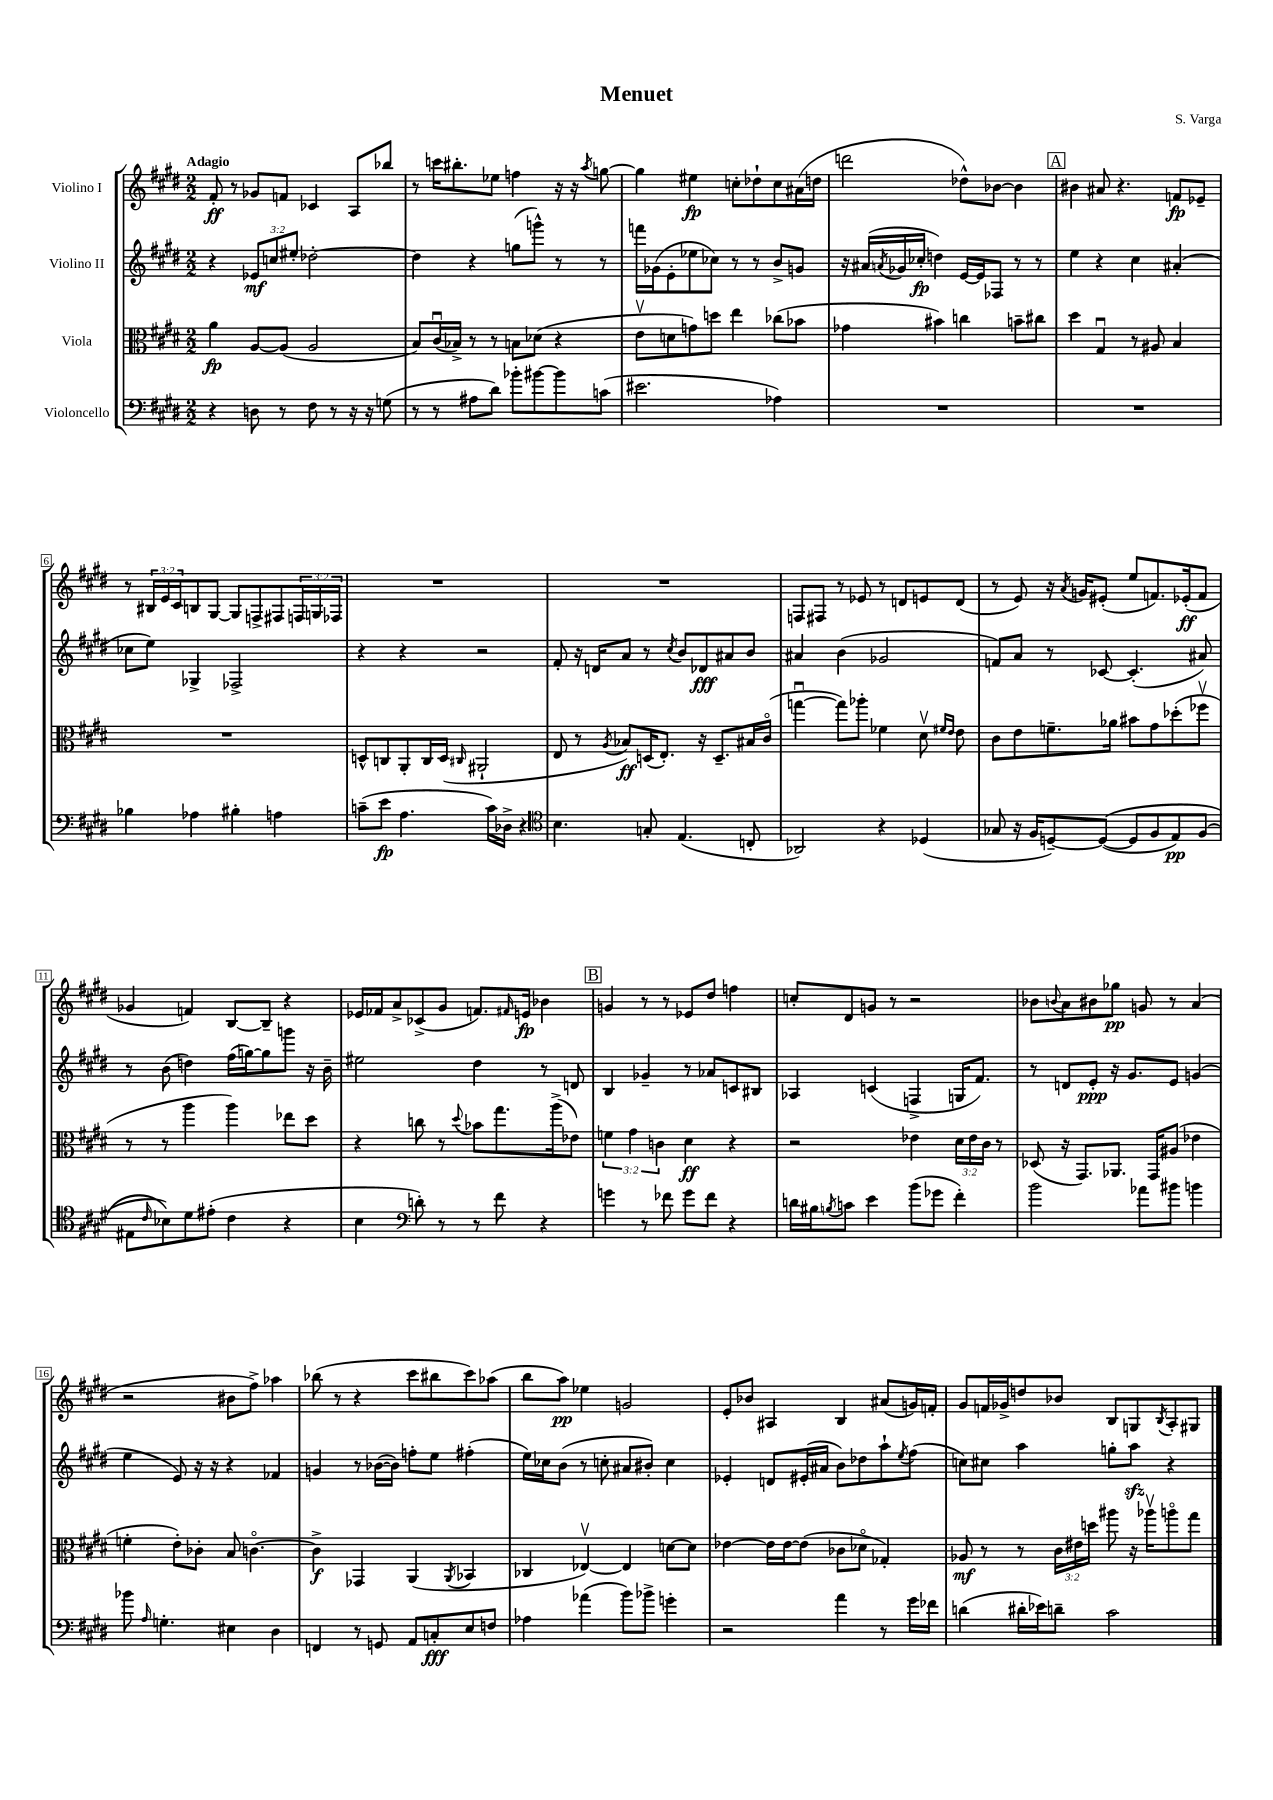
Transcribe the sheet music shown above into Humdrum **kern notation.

**kern	**dynam	**kern	**dynam	**kern	**dynam	**kern	**dynam
*part4	*part4	*part3	*part3	*part2	*part2	*part1	*part1
*staff4	*staff4	*staff3	*staff3	*staff2	*staff2	*staff1	*staff1
*I"Violoncello	*	*I"Viola	*	*I"Violino II	*	*I"Violino I	*
*clefF4	*	*clefC3	*	*clefG2	*	*clefG2	*
*k[f#c#g#d#]	*	*k[f#c#g#d#]	*	*k[f#c#g#d#]	*	*k[f#c#g#d#]	*
*M2/2	*	*M2/2	*	*M2/2	*	*M2/2	*
=1	=1	=1	=1	=1	=1	=1	=1
!	!	!	!	!	!	!LO:TX:a:B:t=Adagio	!
4r	.	4a\	fp	4r	.	8f#'/	ff
.	.	.	.	.	.	8r	.
8Dn\	.	[8A/L	.	12e-X/L	mf	8g-X/L	.
.	.	.	.	12ccn/	.	.	.
8r	.	(8A/J]	.	.	.	8fn/J	.
.	.	.	.	12ee#X'/J	.	.	.
8F#\	.	2A/	.	[2dd-X'\	.	4c-X/	.
8r	.	.	.	.	.	.	.
16r	.	.	.	.	.	8A/L	.
16r	.	.	.	.	.	.	.
(8Gn\	.	.	.	.	.	8bb-X/J	.
=2	=2	=2	=2	=2	=2	=2	=2
8r	.	8B/L)	.	4dd-\]	.	8r	.
8r	.	(16c#u/L	.	.	.	16cccn\KL	.
.	.	16B-X^/JJ)	.	.	.	8.bb#X'\	.
8A#X\L	.	8r	.	4r	.	.	.
8d#\J)	.	8r	.	.	.	8ee-X\J	.
8b-X'\L	.	8Bn\L	.	(8ggn\L	.	4ffn\	.
[8b#X\	.	(8d-X\J	.	8gggn^^\J)	.	.	.
8b#\]	.	4r	.	8r	.	16r	.
.	.	.	.	.	.	16r	.
.	.	.	.	.	.	8qaa/	.
(8cn\J	.	.	.	8r	.	[8ggn\	.
=3	=3	=3	=3	=3	=3	=3	=3
2.e#X\	.	8ev\L	.	16fffn\LL	.	4gg\]	.
.	.	.	.	(16g-X\J	.	.	.
.	.	8dn\	.	8e'\	.	.	.
.	.	8gn\)	.	8ee-X\	.	4ee#X\	fp
.	.	8ddn\J	.	8cc-X\J)	.	.	.
.	.	4ee\	.	8r	.	8ccn'\L	.
.	.	.	.	8r	.	8dd-X`\	.
4A-X\)	.	(8cc-X\L	.	8b^/L	.	8cc\	.
.	.	8b-X\J	.	8gn/J	.	(16a#X\L	.
.	.	.	.	.	.	16ddn\JJ	.
=4	=4	=4	=4	=4	=4	=4	=4
1r	.	4g-X\	.	16r	.	2dddn\	.
.	.	.	.	(16a#X/LL	.	.	.
.	.	.	.	8qan/	.	.	.
.	.	.	.	16g-X/	.	.	.
.	.	.	.	16cc-X'/JJ	fp	.	.
.	.	4b#X\)	.	4ddn\)	.	.	.
.	.	4ccn\	.	[16e/LL	.	8dd-X^^\L)	.
.	.	.	.	16e/J]	.	.	.
.	.	.	.	8F-X/J	.	[8b-X\J	.
.	.	8bn~\L	.	8r	.	4b-\]	.
.	.	8cc#X\J	.	8r	.	.	.
!!LO:REH:place=s1:t=A
=5	=5	=5	=5	=5	=5	=5	=5
1r	.	4dd#\	.	4ee\	.	4b#X\	.
.	.	4G#u/	.	4r	.	8a#X/	.
.	.	.	.	.	.	4.r	.
.	.	8r	.	4cc#\	.	.	.
.	.	8A#X/	.	.	.	.	.
.	.	4B/	.	(4a#X'/	.	8fn/L	fp
.	.	.	.	.	.	8e-X~/J	.
!!LO:LB:g=z
=6	=6	=6	=6	=6	=6	=6	=6
4B-X\	.	1r	.	8cc-X\L	.	8r	.
.	.	.	.	8ee\J)	.	24B#X/LL	.
.	.	.	.	.	.	24e/	.
.	.	.	.	.	.	24c#/J	.
4A-X\	.	.	.	4G-X^/	.	8Bn/	.
.	.	.	.	.	.	[8G#/J	.
4B#X'\	.	.	.	2F-X^/	.	8G#/L]	.
.	.	.	.	.	.	8Fn^/	.
4An\	.	.	.	.	.	8F#X/	.
.	.	.	.	.	.	24Fn/L	.
.	.	.	.	.	.	24Gn/	.
.	.	.	.	.	.	24F-X/JJ	.
=7	=7	=7	=7	=7	=7	=7	=7
(8cn~\L	.	8Dn^^/L	.	4r	.	1r	.
8e\J	fp	8Cn/	.	.	.	.	.
4.A\	.	8AA'/	.	4r	.	.	.
.	.	16C/L	.	.	.	.	.
.	.	(16D/JJ	.	.	.	.	.
.	.	16qqC#X/	.	.	.	.	.
.	.	2AA#X`/	.	2r	.	.	.
16c\LL)	.	.	.	.	.	.	.
16D-X^\JJ	.	.	.	.	.	.	.
4r	.	.	.	.	.	.	.
=8	=8	=8	=8	=8	=8	=8	=8
*clefC4	*	*	*	*	*	*	*
4.B\	.	8E/	.	8f#'/	.	1r	.
.	.	8r	.	16r	.	.	.
.	.	.	.	16dn/KL	.	.	.
.	.	8qA/	.	.	.	.	.
.	.	8B-X/L)	ff	8a/J	.	.	.
8Gn'/	.	(16Dn/K	.	8r	.	.	.
.	.	8.E'/J)	.	.	.	.	.
.	.	.	.	8qcc#/	.	.	.
(4.E/	.	.	.	8b/L	.	.	.
.	.	16r	.	8d-X/	fff	.	.
.	.	8.D~/L	.	.	.	.	.
.	.	.	.	8a#X/	.	.	.
8Cn'/	.	16B#X/L	.	8b/J	.	.	.
.	.	(16c#/JJ	.	.	.	.	.
=9	=9	=9	=9	=9	=9	=9	=9
2AA-X/)	.	[4ggnu\	.	4a#X/	.	8Fn/L	.
.	.	.	.	.	.	8F#X/J	.
.	.	8gg\L])	.	(4b\	.	8r	.
.	.	8aa-X'\J	.	.	.	8e-X/	.
4r	.	4f-X\	.	2g-X/	.	8r	.
.	.	.	.	.	.	8dn/L	.
(4D-X/	.	8d#v\	.	.	.	8en/	.
.	.	16qqf#X/LL	.	.	.	.	.
.	.	16qqe/JJ	.	.	.	.	.
.	.	8e\	.	.	.	(8d/J	.
=10	=10	=10	=10	=10	=10	=10	=10
8G-X/	.	8c#\L	.	8fn/L)	.	8r	.
16r	.	8e\	.	8a/J	.	8e/)	.
16F#/KL	.	.	.	.	.	.	.
[8Dn~/)	.	8.fn~\	.	8r	.	16r	.
.	.	.	.	.	.	8qa/	.
.	.	.	.	.	.	16gn/KL	.
((8D/J_	.	.	.	[8c-X/	.	(8e#X'/J	.
.	.	16a-X\Jk	.	.	.	.	.
8D/L]	.	8b#X\L	.	(4.c-'/]	.	8ee/L	.
8F#/	.	8g#\	.	.	.	8.fn/)	.
8E/)	pp	(8dd-X'\	.	.	.	.	.
.	.	.	.	.	.	(16e-X'/k	ff
(8F#/J	.	8ff-Xv\J	.	8a#X/)	.	8f/J	.
!!LO:LB:g=z
=11	=11	=11	=11	=11	=11	=11	=11
8E#X\L	.	8r	.	8r	.	4g-X/	.
16qqc#/	.	.	.	.	.	.	.
8B-X\))	.	8r	.	(8b\	.	.	.
8d#\	.	4aa\	.	4ddn\)	.	4fn/)	.
(8e#X'\J	.	.	.	.	.	.	.
4c#\	.	4aa\)	.	(16ff#\LL	.	[8B/L	.
.	.	.	.	[16ggn\J)	.	.	.
.	.	.	.	8gg\]	.	8B~/J]	.
4r	.	8ee-X\L	.	8gggn\J	.	4r	.
.	.	8dd#\J	.	16r	.	.	.
.	.	.	.	16b~\	.	.	.
=12	=12	=12	=12	=12	=12	=12	=12
4B\	.	4r	.	2ee#X\	.	16e-X/LL	.
.	.	.	.	.	.	16f-X/J	.
.	.	.	.	.	.	8a^/	.
*clefF4	*	*	*	*	*	*	*
8dn'\)	.	8ccn\	.	.	.	(8c-X^/	.
8r	.	8r	.	.	.	8g#/J	.
.	.	8qqdd#/	.	.	.	.	.
8r	.	8b-X\L	.	4dd#\	.	8.fn/L)	.
8f#\	.	8.gg#\	.	.	.	.	.
.	.	.	.	.	.	16qqf#X/	.
.	.	.	.	.	.	16en/Jk	fp
4r	.	.	.	8r	.	4b-X\	.
.	.	(16aa^\k	.	.	.	.	.
.	.	8e-X\J)	.	8dn/	.	.	.
!!LO:REH:place=s1:t=B
=13	=13	=13	=13	=13	=13	=13	=13
4gn\	.	6fn\	.	4B/	.	4gn/	.
.	.	6g#\	.	.	.	.	.
8r	.	.	.	4g-X~/	.	8r	.
.	.	6cn\	.	.	.	.	.
8f-X\	.	.	.	.	.	8r	.
8g\L	.	4d#\	ff	8r	.	8e-X/L	.
8f-\J	.	.	.	8a-X/L	.	8dd#/J	.
4r	.	4r	.	8cn/	.	4ffn\	.
.	.	.	.	8B#X/J	.	.	.
=14	=14	=14	=14	=14	=14	=14	=14
16dn\LL	.	2r	.	4A-X/	.	8ccn'/L	.
16B#X\J	.	.	.	.	.	.	.
8qBn/	.	.	.	.	.	.	.
8cn\J	.	.	.	.	.	8d#/	.
4e\	.	.	.	(4cn/	.	8gn/J	.
.	.	.	.	.	.	8r	.
(8b\L	.	4e-X\	.	4Fn^/	.	2r	.
8g-X\J	.	.	.	.	.	.	.
4f#'\)	.	24d#\LL	.	16Gn/KL	.	.	.
.	.	24e-\	.	.	.	.	.
.	.	.	.	8.f#/J)	.	.	.
.	.	24c#\JJ	.	.	.	.	.
.	.	8r	.	.	.	.	.
=15	=15	=15	=15	=15	=15	=15	=15
2b\	.	(8D-X/	.	8r	.	8b-X\L	.
.	.	.	.	.	.	8qqbn/	.
.	.	16r	.	8dn/L	.	8a\	.
.	.	8.GG#/L)	.	.	.	.	.
.	.	.	.	8e'/J	ppp	8b#X\	.
.	.	8.AA-X/J	.	16r	.	8gg-X\J	pp
.	.	.	.	8.g#/L	.	.	.
8a-X\L	.	.	.	.	.	8gn/	.
.	.	16GG#/KL	.	.	.	.	.
8b#X\J	.	(8A#X/J	.	8e/J	.	8r	.
4bn\	.	4e-X\	.	(4gn/	.	(4a/	.
!!LO:LB:g=z
=16	=16	=16	=16	=16	=16	=16	=16
8b-X\	.	4fn'\	.	4ee\	.	2r	.
16qqA/	.	.	.	.	.	.	.
4.Gn'\	.	.	.	.	.	.	.
.	.	8e'\L)	.	8e/)	.	.	.
.	.	8c-X'\J	.	16r	.	.	.
.	.	.	.	16r	.	.	.
4E#X\	.	8B/	.	4r	.	8b#X\L	.
.	.	[4.cn\	.	.	.	8ff#^\J)	.
4D#\	.	.	.	4f-X/	.	4aa-X\	.
=17	=17	=17	=17	=17	=17	=17	=17
4FFn/	.	4c^\]	f	4gn/	.	(8bb-X\	.
.	.	.	.	.	.	8r	.
8r	.	4GG-X/	.	8r	.	4r	.
8GGn/	.	.	.	([16b-X\LL	.	.	.
.	.	.	.	16b-\JJ])	.	.	.
8AA/L	.	(4AA/	.	8ffn'\L	.	8ccc#\L	.
8Cn'/	fff	.	.	8ee\J	.	8bb#X\	.
.	.	8qAA/	.	.	.	.	.
8E/	.	4BB-X/	.	(4ff#X'\	.	8ccc#\)	.
8Fn/J	.	.	.	.	.	(8aa-X\J	.
=18	=18	=18	=18	=18	=18	=18	=18
4A-X\	.	4C-X/	.	16ee\LL)	.	8bb\L	.
.	.	.	.	16cc-X\J	.	.	.
.	.	.	.	(8b\J	.	8aa\J)	pp
(4a-X\	.	[4E-Xv/)	.	8r	.	4ee-X\	.
.	.	.	.	8ccn'\	.	.	.
8b\L)	.	4E-/]	.	8a#X/L	.	2gn/	.
8b-X^\J	.	.	.	8b#X'/J)	.	.	.
4gn'\	.	[8dn\L	.	4cc\	.	.	.
.	.	8d\J]	.	.	.	.	.
=19	=19	=19	=19	=19	=19	=19	=19
2r	.	[4e-X\	.	4e-X'/	.	8e'/L	.
.	.	.	.	.	.	8b-X/J	.
.	.	16e-\LL]	.	8dn/L	.	4A#X/	.
.	.	[16e-\J	.	.	.	.	.
.	.	(8e-\J]	.	(16e#X'/L	.	.	.
.	.	.	.	16a#X/JJ	.	.	.
4a\	.	8c-X\L	.	8b\L)	.	4B/	.
.	.	8d-X\J	.	8dd-X\	.	.	.
8r	.	4G-X'/)	.	8aa`\	.	(8a#X/L	.
.	.	.	.	8qee/	.	.	.
16g#\LL	.	.	.	(8ff#\J	.	16gn/L)	.
16f-X\JJ	.	.	.	.	.	16fn'/JJ	.
=20	=20	=20	=20	=20	=20	=20	=20
(4dn\	.	8A-X/	mf	8ccn\L)	.	8g#/L	.
.	.	8r	.	8cc#X\J	.	16fn/L	.
.	.	.	.	.	.	16g-X^/J	.
16d#X'\LL	.	8r	.	4aa\	.	8ddn/	.
16e-X\J)	.	.	.	.	.	.	.
8dn~\J	.	24c#\LL	.	.	.	8b-X/J	.
.	.	24e#X\	.	.	.	.	.
.	.	24ddn\JJ	.	.	.	.	.
2c#\	.	8aa#X\	.	8ggn'\L	.	8B/L	.
.	.	16r	.	8aazz\J	.	8Gn/	.
.	.	16aa-Xv\KL	.	.	.	.	.
.	.	.	.	.	.	8qB/	.
.	.	8aan\	.	4r	.	8A'/	.
.	.	8gg#\J	.	.	.	8G#X/J	.
==	==	==	==	==	==	==	==
*-	*-	*-	*-	*-	*-	*-	*-
